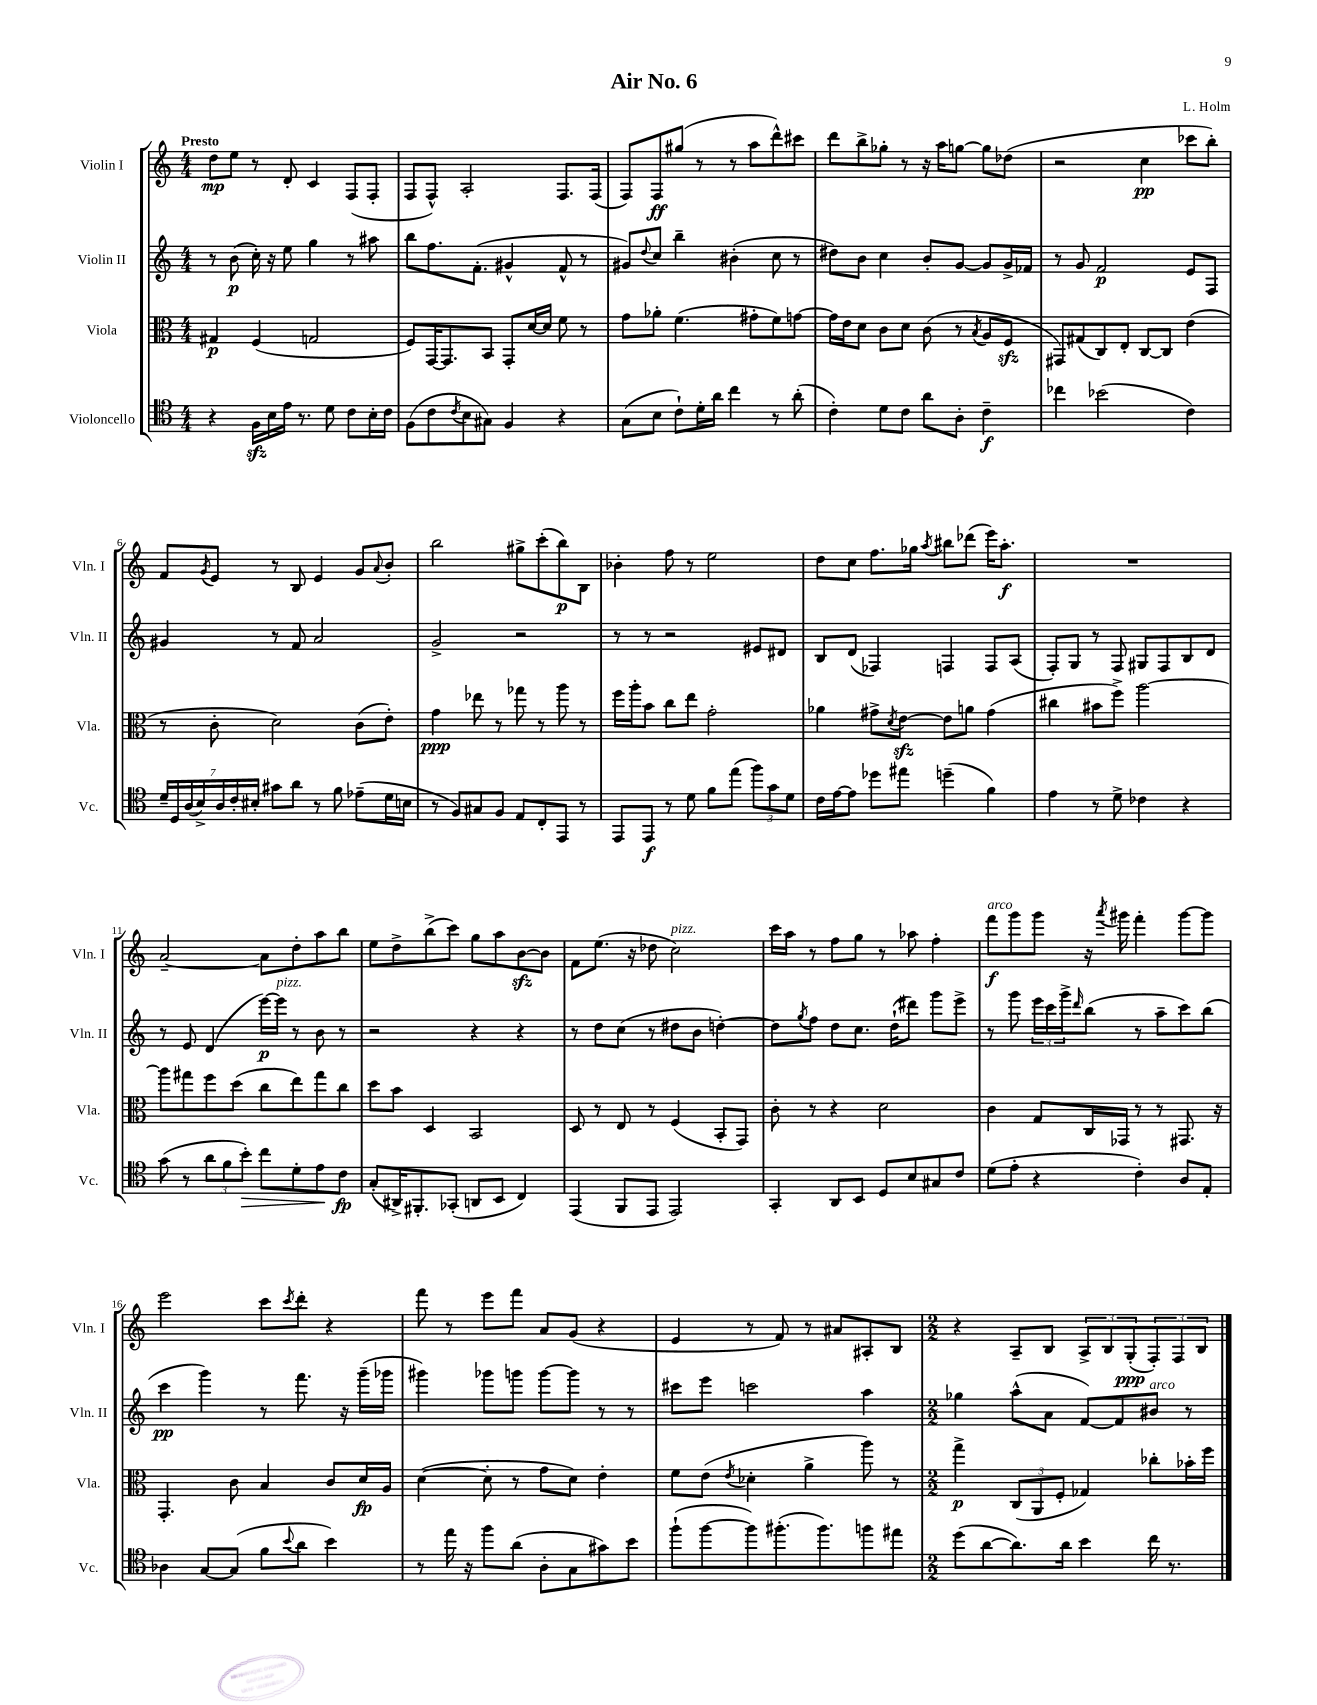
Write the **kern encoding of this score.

**kern	**kern	**kern	**kern
*staff4	*staff3	*staff2	*staff1
*clefC4	*clefC3	*clefG2	*clefG2
*k[]	*k[]	*k[]	*k[]
*M4/4	*M4/4	*M4/4	*M4/4
4r	4G#	8r	8dd
.	.	(8b	8ee
16F	(4F	16cc')	8r
16B	.	16r	.
16e	.	8ee	8d'
8.r	.	.	.
.	2G	4gg	4c
8d	.	.	.
8c	.	8r	(8F
16B'	.	8aa#	8F'
16c	.	.	.
=	=	=	=
(8F	8F)	8bb	8F
8c	[16GG	8.ff	8F^^)
.	8.GG]	.	.
8qc	.	.	.
8B	.	.	2A'
.	.	(8.f'	.
8G#)	8BB	.	.
4F	8GG'	4g#^^	.
.	[16d	.	.
.	16d]	.	.
4r	8f	8f^^	8.F
.	8r	8r	.
.	.	.	(16F
=	=	=	=
(8G	8g	8g#)	8F)
.	.	8qqdd	.
8B	8a-'	8cc	8F
8c`)	(4.f	4bb~	(8gg#
16d'	.	.	8r
16a	.	.	.
4cc	.	(4b#'	8r
.	8g#'	.	8aa
8r	8f)	8cc	8ddd^^)
(8a'	[8g	8r	8ccc#
=	=	=	=
4c')	16g]	8dd#)	8ddd
.	16e	.	.
.	8d	8b	8bb^
8d	8c	4cc	8gg-'
8c	8d	.	8r
8a	(8c	8b'	16r
.	.	.	16aa
8A'	8r	[8g	[8gg
.	8qB	.	.
4c~	8A	8g]	8gg]
.	8F	16g^	(8dd-
.	.	16f-	.
=	=	=	=
4cc-	8GG#)	8r	2r
.	(8G#	8g	.
(2b-	8C)	2f	.
.	8E'	.	.
.	[8C	.	4cc
.	8C]	.	.
4c)	(4e	8e	8ccc-
.	.	8F	8bb')
=	=	=	=
28d~	8r	4g#	8f
28D	.	.	.
(28A	.	.	.
28B^)	.	.	.
.	.	.	8qg
.	8c'	.	8e
28A	.	.	.
28c'	.	.	.
28B#'	.	.	.
8g#	2d)	8r	8r
8a	.	8f	8B
8r	.	2a	4e
8f	.	.	.
(8e-~	(8c	.	8g
.	.	.	8qqa
16d	8e')	.	8b'
16B	.	.	.
=	=	=	=
8r	4g	2g^	2bb
8F)	.	.	.
8G#	8ee-	.	.
8F	8r	.	.
8E	8gg-	2r	8gg#^
8C'	8r	.	(8ccc'
8EE	8aa	.	8bb)
8r	8r	.	8B
=	=	=	=
8EE	16ff	8r	4b-'
.	16aa'	.	.
8EE	8b	8r	.
8r	8cc	2r	8ff
8d	8ee	.	8r
8f	2g'	.	2ee
(8ee	.	.	.
12ff)	.	8e#	.
12g	.	.	.
.	.	8d#	.
12d	.	.	.
=	=	=	=
16c	4a-	8B	8dd
[16e	.	.	.
8e]	.	(8d	8cc
8dd-	8g#^	4F-)	8.ff
.	8qd	.	.
8ee#	[8e	.	.
.	.	.	16gg-
.	.	.	8qaa
(4dd~	8e]	4F	8bb#
.	8a	.	(8ddd-
4f)	(4g#	8F	16eee)
.	.	.	8.aa'
.	.	(8A	.
=	=	=	=
4e	4cc#	8F')	1r
.	.	8G	.
8r	8b#	8r	.
8d^	8ff^)	8F	.
4c-	[2aa	8G#	.
.	.	8F	.
4r	.	8B	.
.	.	8d	.
=	=	=	=
(8g	8aa]	8r	[2a~
8r	8gg#	8e	.
12a	8ff	(4d	.
12f	.	.	.
.	(8dd	.	.
12b')	.	.	.
8cc	8cc	[16eee)	8a]
.	.	16eee]	.
8d'	8ee)	8r	8dd'
8e	8gg#	8b	8aa
8c	8cc	8r	8bb
=	=	=	=
(8G'	8dd	2r	8ee
16AA#^)	8b	.	8dd^
8.FF#'	.	.	.
.	4D	.	(8bb^
(8GG-'	.	.	8ccc)
8AA	2BB	4r	8gg
8BB	.	.	8aa
4C)	.	4r	[8b
.	.	.	8b]
=	=	=	=
(4EE	8D	8r	8f
.	8r	8dd	(8.ee
8FF	8E	(8cc	.
.	.	.	16r
8EE	8r	8r	8dd-
2EE)	(4F	8dd#	2cc)
.	.	8b	.
.	8BB'	[4dd')	.
.	8GG)	.	.
=	=	=	=
4GG'	8c'	8dd]	16ccc
.	.	.	16aa
.	.	8qgg	.
.	8r	8ff	8r
8AA	4r	8dd	8ff
8BB	.	8.cc	8gg
8D	2d	.	8r
.	.	(16dd`	.
8B	.	8ddd#)	8aa-
8G#	.	8ggg	4ff'
8c	.	8eee^	.
=	=	=	=
(8d	4c	8r	8fff
8e'	.	8ggg	8ggg
4r	8G	24eee	8ggg
.	.	24ccc	.
.	.	24ggg^	.
.	.	16qqddd	.
.	16C	(8bb	16r
.	.	.	8qaaa
.	16GG-	.	16ggg#
4c')	8r	8r	4fff'
.	8r	8aa~	.
8A	8.GG#	8ccc)	[8ggg#
8E'	.	(8bb	8ggg#]
.	16r	.	.
=	=	=	=
4A-	4.GG'	4ccc	2eee
[8G	.	4ggg)	.
(8G]	8c	.	.
8f	4B	8r	8ccc
8qqb	.	.	8qccc
8a	.	8.fff	8ddd'
4b)	8c	.	4r
.	.	16r	.
.	16d	(16ggg~	.
.	16A	16ggg-	.
=	=	=	=
8r	([4d	4ggg#)	8fff
16ee	.	.	8r
16r	.	.	.
8ff	8d']	8ggg-	8eee
(8a	8r	8ggg	8fff
8A'	8g	[8ggg	8a
8G	8d)	8ggg]	(8g
8g#)	4e'	8r	4r
8b	.	8r	.
=	=	=	=
(8ff`	8f	8ccc#	4e
[8ff	(8e	8eee	.
.	8qe	.	.
8ff])	4d-'	2ccc	8r
(8.ff#'	.	.	8f)
.	4a^	.	8r
8.ff#)	.	.	.
.	.	.	8a#
8ff	8aa)	4aa	8A#'
8ee#	8r	.	8B
=	=	=	=
*M2/2	*M2/2	*M2/2	*M2/2
(8dd	4gg^	4gg-	4r
[8a	.	.	.
8.a])	(12C	(8aa^^	8A~
.	12AA	.	.
.	.	8a	8B
.	12F'	.	.
16a	.	.	.
4b	4G-)	[8f)	12A^
.	.	.	12B
.	.	8f]	.
.	.	.	(12G'
16cc	8cc-'	8b#	12F')
8.r	.	.	.
.	.	.	12F
.	16b-'	8r	.
.	.	.	12B
.	16ff	.	.
==	==	==	==
*-	*-	*-	*-
